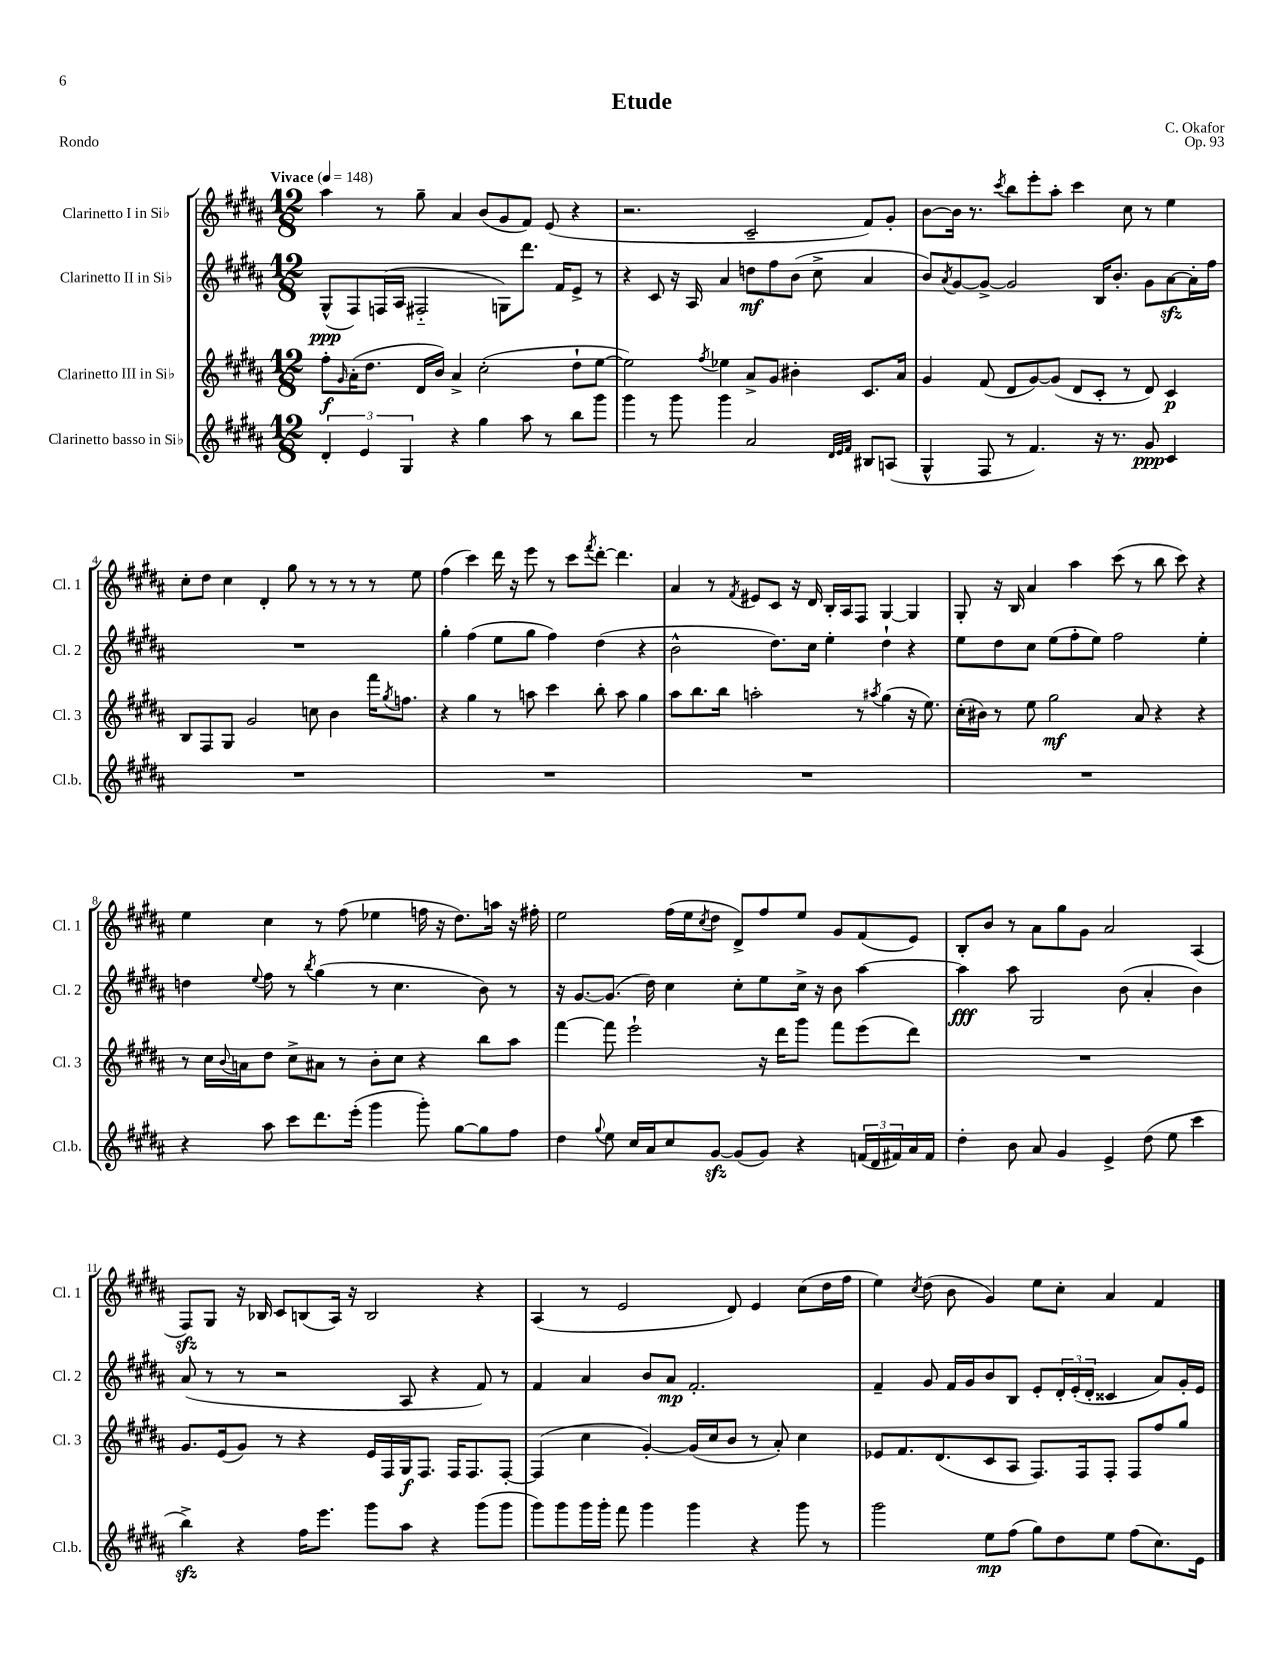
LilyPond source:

\header { title = "Etude" composer = "C. Okafor" opus = "Op. 93" piece = "Rondo" }
<<
\new StaffGroup <<
\new Staff = "s0" \with { instrumentName = "Clarinetto I in Sib" shortInstrumentName = "Cl. 1" } {
    \clef treble \key b \major \numericTimeSignature \time 12/8 \tempo "Vivace" 4 = 148
    ais''4 r8 gis''8-- ais'4 b'8( gis'8 fis'8) e'8( r4 |
    r2. cis'2-- fis'8) gis'8-. |
    b'8~ b'16 r8. \acciaccatura { cis'''8 } b''8 e'''8-. ais''8-. cis'''4 cis''8 r8 e''4 |
    cis''8-. dis''8 cis''4 dis'4-. gis''8 r8 r8 r8 r8 e''8 |
    fis''4( cis'''4) dis'''16 r16 e'''8 r8 cis'''8 \acciaccatura { fis'''8 } dis'''8~-. dis'''4. |
    ais'4 r8 \acciaccatura { fis'8 } eis'8 cis'8 r16 dis'16 b16-. ais16 fis8 gis4~ gis4 |
    gis8-. r16 b16 ais'4 ais''4 cis'''8( r8 b''8 cis'''8) r4 |
    e''4 cis''4 r8 fis''8( ees''4 f''16 r16 dis''8.) a''16 r16 fis''16-. |
    e''2 fis''16( e''16 \acciaccatura { cis''8 } dis''8 dis'8->) fis''8 e''8 gis'8 fis'8( e'8) |
    b8-. b'8 r8 ais'8 gis''8 gis'8 ais'2 ais4( |
    fis8\sfz) gis8 r16 bes16 cis'8 b8( ais16) r16 b2 r4 |
    ais4( r8 e'2 dis'8) e'4 cis''8( dis''16 fis''16 |
    e''4) \acciaccatura { cis''8 } dis''8( b'8 gis'4) e''8 cis''8-. ais'4 fis'4 \bar "|." |
}
\new Staff = "s1" \with { instrumentName = "Clarinetto II in Sib" shortInstrumentName = "Cl. 2" } {
    \clef treble \key b \major \numericTimeSignature \time 12/8
    gis8-^\ppp( fis8) f16( ais16 fis2-_ g8) dis'''8. fis'16 e'8-> r8 |
    r4 cis'8 r16 ais16 ais'4 d''8\mf fis''8 b'8( cis''8-> ais'4 |
    b'8) \acciaccatura { ais'8 } gis'8~ gis'8~-> gis'2 b16 b'8.-. gis'8 ais'8~\sfz ais'16-. fis''16 |
    R1. |
    gis''4-. fis''4( e''8 gis''8 fis''4) dis''4( r4 |
    b'2-^ dis''8.) cis''16 e''4-. dis''4-! r4 |
    e''8 dis''8 cis''8 e''8( fis''8-. e''8) fis''2 e''4-. |
    d''4 \appoggiatura { e''8 } fis''8 r8 \acciaccatura { b''8 } gis''4( r8 cis''4. b'8) r8 |
    r16 gis'8.~ gis'8.( dis''16) cis''4 cis''8-. e''8 cis''16-> r16 b'8 ais''4~ |
    ais''4\fff ais''8 gis2 b'8( ais'4-. b'4) |
    ais'8( r8 r8 r2 ais8 r4 fis'8) r8 |
    fis'4 ais'4 b'8 ais'8\mp fis'2.-. |
    fis'4-- gis'8 fis'16 gis'16 b'8 b8 e'8-. \tuplet 3/2 { dis'16-. e'16-.( dis'16-. } cisis'4 ais'8) gis'16-. e'16 \bar "|." |
}
\new Staff = "s2" \with { instrumentName = "Clarinetto III in Sib" shortInstrumentName = "Cl. 3" } {
    \clef treble \key b \major \numericTimeSignature \time 12/8
    fis''8-.\f \grace { gis'16 } ais'16-.( dis''8. dis'16 b'16) ais'4-> cis''2-.( dis''8-! e''8~ |
    e''2) \acciaccatura { fis''8 } ees''4 ais'8-> gis'8 bis'4-. cis'8. ais'16 |
    gis'4 fis'8( dis'8 gis'8~) gis'8( dis'8 cis'8-. r8 dis'8) cis'4\p |
    b8 fis8 gis8 gis'2 c''8 b'4 fis'''16 \acciaccatura { gis''8 } f''8. |
    r4 gis''4 r8 a''8 cis'''4 b''8-. a''8 gis''4 |
    ais''8 b''8. b''16 a''2-. r8 \acciaccatura { ais''8 } gis''4( r16 e''8.) |
    cis''16-.( bis'16) r8 e''8 gis''2\mf ais'8 r4 r4 |
    r8 cis''16 \appoggiatura { b'8 } a'16 dis''8 cis''8-> ais'8 r8 b'8-. cis''8 r4 b''8 ais''8 |
    fis'''4~ fis'''8 e'''2-! r16 dis'''16 gis'''8 fis'''8 e'''8( dis'''8) |
    R1. |
    gis'8. e'16( gis'8) r8 r4 e'16 fis16 gis16\f fis8. fis16 fis8. fis8~-. |
    fis4( cis''4 gis'4~-.) gis'16( cis''16 b'8 r8 ais'8-.) cis''4 |
    ees'8 fis'8. dis'8.( cis'8 ais8 fis8.) fis16 fis8-. fis8 fis''8 gis''8 \bar "|." |
}
\new Staff = "s3" \with { instrumentName = "Clarinetto basso in Sib" shortInstrumentName = "Cl.b." } {
    \clef treble \key b \major \numericTimeSignature \time 12/8
    \tuplet 3/2 { dis'4-. e'4 gis4 } r4 gis''4 ais''8 r8 b''8 gis'''8 |
    gis'''4 r8 gis'''8 gis'''4 ais'2 \grace { dis'32 e'32 fis'32 } bis8 a8( |
    gis4-^ fis8 r8 fis'4.) r16 r8. gis'8\ppp cis'4 |
    R1. |
    R1. |
    R1. |
    R1. |
    r4 ais''8 cis'''8 dis'''8. e'''16-.( gis'''4 gis'''8-.) gis''8~ gis''8 fis''8 |
    dis''4 \appoggiatura { gis''8 } e''8 cis''16 ais'16 cis''8 gis'8~\sfz gis'8( gis'8) r4 \tuplet 3/2 { f'16( dis'16 fis'16) } ais'16 fis'16 |
    dis''4-. b'8 ais'8 gis'4 e'4-> dis''8( e''8 cis'''4 |
    b''4->\sfz) r4 fis''16 e'''8. gis'''8 ais''8 r4 gis'''8( gis'''8 |
    gis'''8) gis'''8 gis'''16 gis'''16-. fis'''8 gis'''4 gis'''4 r4 gis'''8 r8 |
    gis'''2 e''8\mp fis''8( gis''8) dis''8 e''8 fis''8( cis''8.) e'16 \bar "|." |
}
>>
>>
